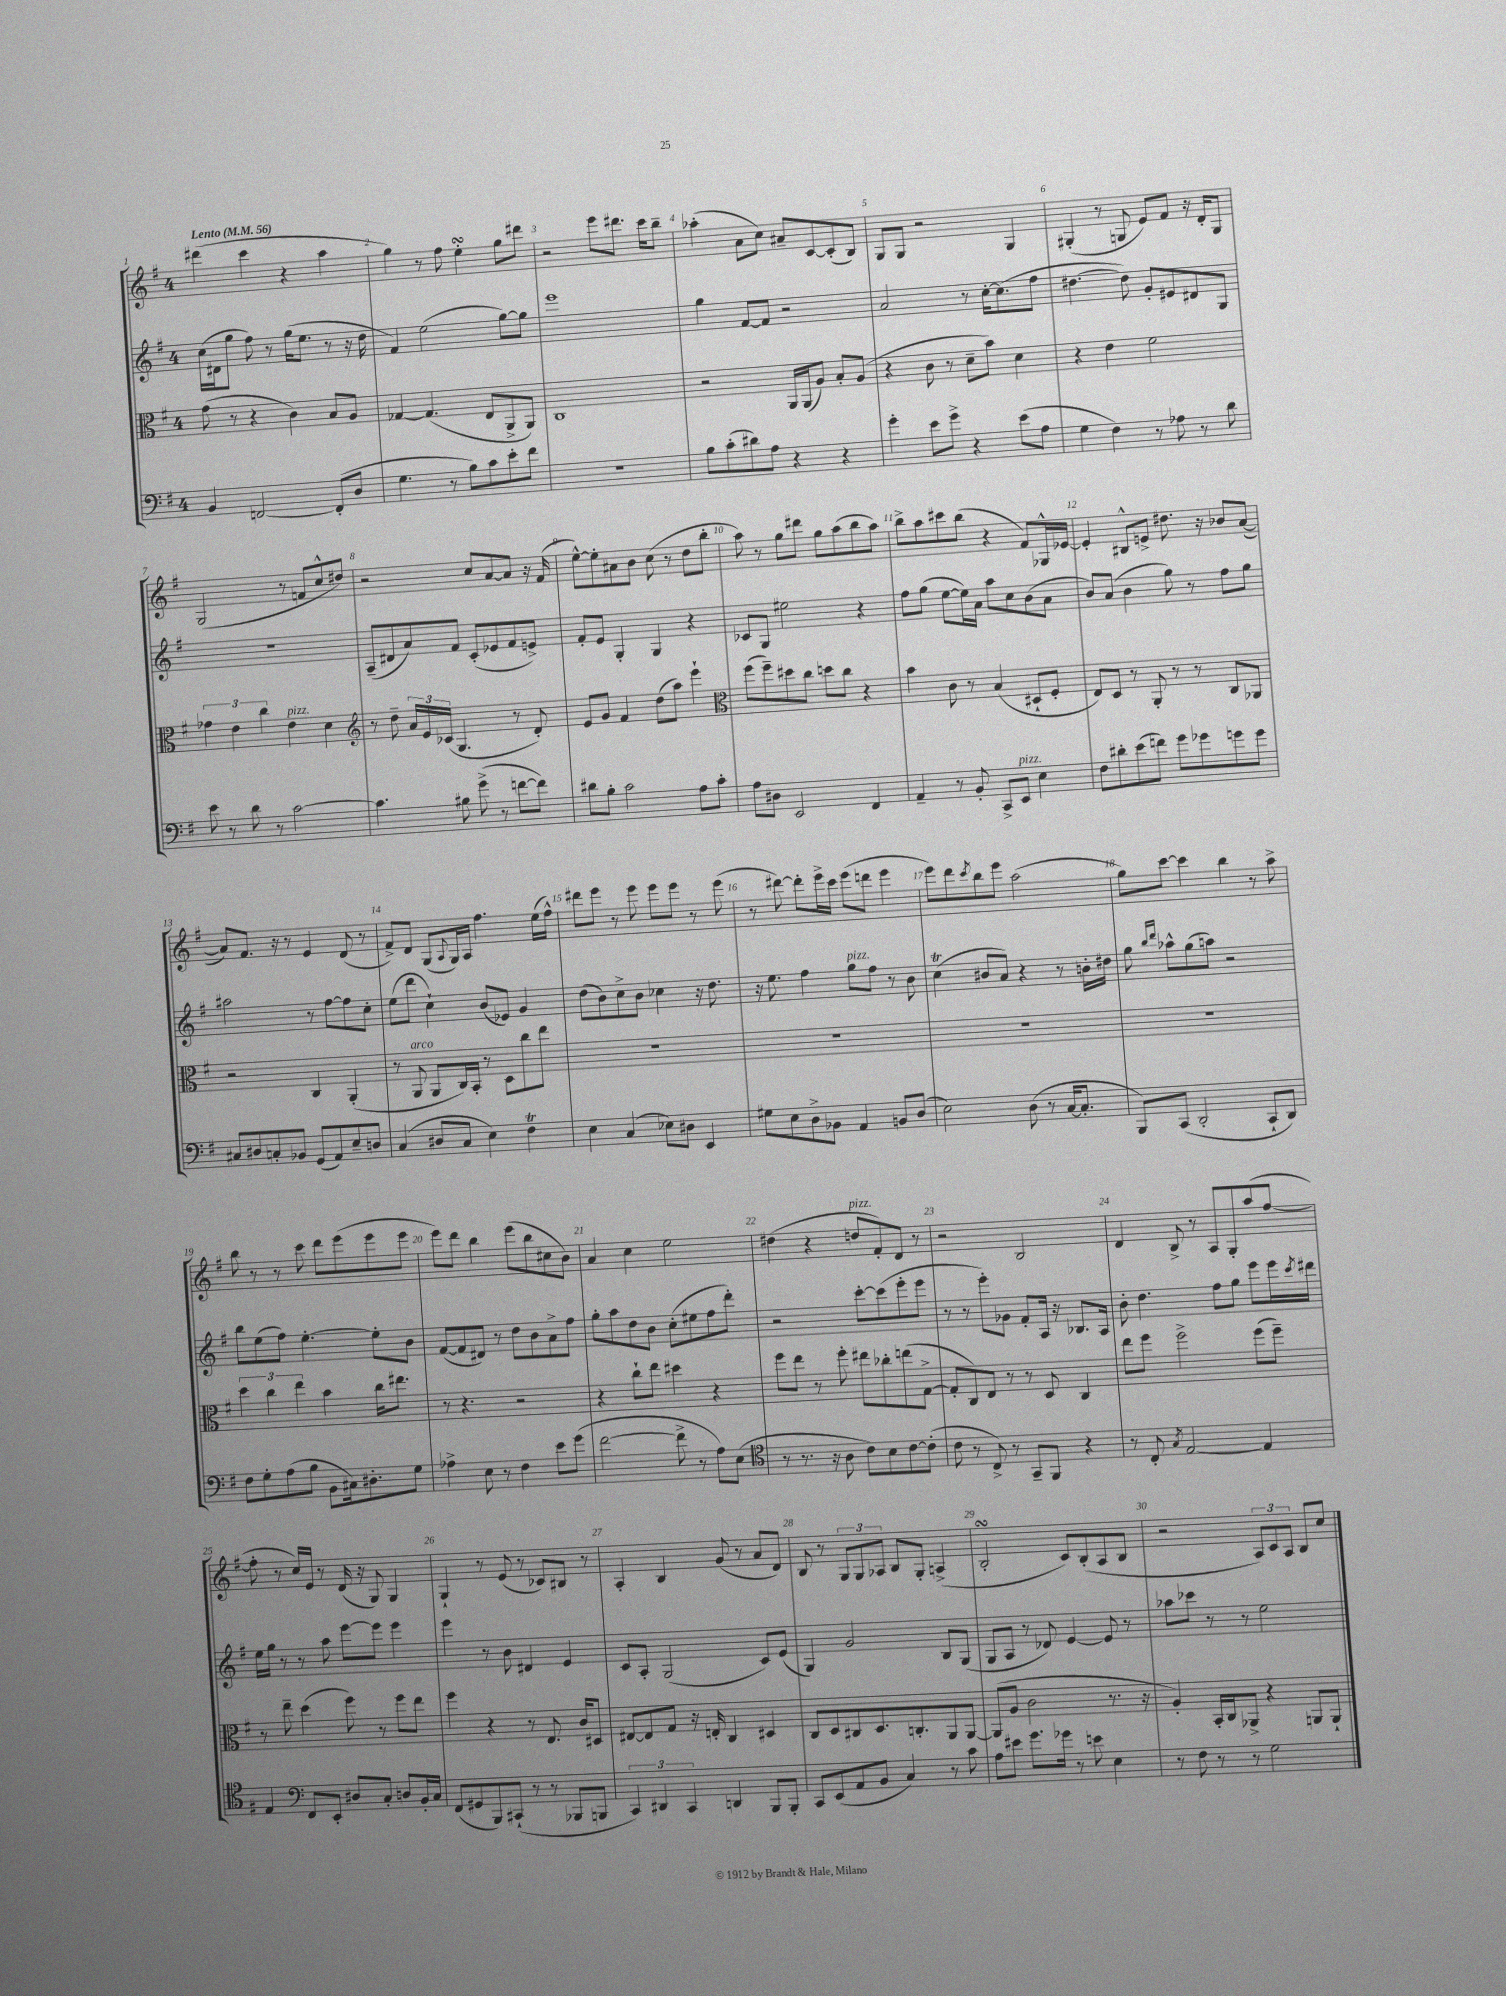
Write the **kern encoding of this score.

**kern	**kern	**kern	**kern
*part4	*part3	*part2	*part1
*staff4	*staff3	*staff2	*staff1
*clefF4	*clefC3	*clefG2	*clefG2
*k[f#]	*k[f#]	*k[f#]	*k[f#]
*M4/4	*M4/4	*M4/4	*M4/4
*MM56	*MM56	*MM56	*MM56
=1	=1	=1	=1
!	!	!	!LO:TX:a:B:t=Lento
4BB/	(8g\	(16cc\LL	(4ddd#X\
.	.	16d#X\J	.
.	8r	8gg\J	.
[2FFn/	4r	8ff#\)	4ccc\
.	.	8r	.
.	4c\)	(16gg\KL	4r
.	.	8.ee\J	.
(8FF'/L]	8B/L	8r	4aa\
8D/J	8A/J	16r	.
.	.	16dd\	.
=2	=2	=2	=2
4.G\	[4G-X/	4f#/)	4gg\)
.	(4.G-/]	(2ee\	8r
8r	.	.	8ff#\
8B\L)	.	.	4eesSSS'\
8c\	8E/L	.	.
8e'\	8AA^/	[8gg\L)	8gg\L
8f#\J	8AA/J)	8gg\J]	8ddd#X\J
=3	=3	=3	=3
1r	1C	1eee	2r
.	.	.	8eee\L
.	.	.	8.ddd#X\J
.	.	.	16ccc\KL
.	.	.	8bb~\J
=4	=4	=4	=4
8B\L	2r	4gg\	(4aa-X'\
(8c'\	.	.	.
8d#X\)	.	[8f#/L	8a\L
8A\J	.	8f#/J]	8cc\J)
4r	16AA/LL	2r	8a#X~/L
.	(16AA/J	.	.
.	8A/J)	.	[8c/
4r	8B'/L	.	(8c'/]
.	(8A/J	.	8B/J)
=5	=5	=5	=5
4g'\	4r	2a/	8G/L
.	.	.	8G/J
8e\L	8c\	.	2r
8g^\J	8r	.	.
4r	8d~\L	8r	.
.	8b\J)	[16cc'\KL	.
.	.	(8.cc\]	.
(8e\L	4d\	.	4G/
8A\J	.	8ff#\J	.
=6	=6	=6	=6
4G\	4r	[4.dd#X\	(4G#X'/
4F#\)	4e\	.	8r
.	.	8dd#\])	8Gn/
8r	2f#\	8g'/L	8e/L)
8A-X\	.	8e#X/	8f#/J
8r	.	8d#X/	16r
.	.	.	16d'/KL
8d\	.	8G/J	8G/J
!!LO:LB:g=z
=7	=7	=7	=7
8e\	6g-X\	1r	(2G/
8r	.	.	.
.	6e\	.	.
8d\	.	.	.
.	6cc\	.	.
8r	.	.	.
!	!LO:TX:a:i:t=pizz.	!	!
[2c\	4e\	.	8r
.	.	.	8fn/L
.	4d\	.	8cc^^/
.	.	.	8dd#X/J)
=8	=8	=8	=8
*	*clefG2	*	*
4.c\]	8r	(8A~/L	2r
.	8dd~\	8d#X/	.
.	24a/LL	8a/)	.
.	24e/	.	.
.	(24c-X/JJ	.	.
8B#X\	4.G/	8f#/J	.
(8g^\	.	(8c'/L	8cc/L
8r	.	8e-X/	[8a/
[8fn\L	8r	8f#/	8a/J]
8f\J])	8d'/)	8en^/J)	16r
.	.	.	(16f#/
=9	=9	=9	=9
8d#X\L	8e/L	8f#'/L	[8ee^^\L)
8B'\J	8g/J	8e/J	8ee'\]
2c\	4f#/	4G'/	8a#X\
.	.	.	8b\J
.	(8dd\L	4G/	(8cc\
.	8aa\J)	.	8r
8A\L	4eee`\	4r	8dd\L
8c'\J	.	.	8bb'\J
=10	=10	=10	=10
*	*clefC3	*	*
8A\L	(8ff#\L	8c-X/L	8aa\)
8D#X\J	8ff#~\)	8G/J	8r
2EE/	8dd#X\	2ee#X\	8gg\L
.	8cc\J	.	8ddd#X\J
.	8ddn\L	.	8gg\L
.	8cc\J	.	(8aa\
4FF#/	4r	4r	8bb\
.	.	.	8aa\J)
=11	=11	=11	=11
4AA~/	4b\	8ff#\L	8bb^\L
.	.	(8gg\J	8aa\
8r	8c\	[8ee\L	8ccc#X\
8BB'/	8r	16ee\L])	(8bb\J
.	.	16a\JJ	.
8CC^/L	(4B/	8aa\L	4r
!LO:TX:a:i:t=pizz.	!	!	!
8EE/J	.	8cc\	.
4E\	8D#X`/L	(8b\	8f#/L)
.	8F#'/J	8a\J	16G-X^^/L
.	.	.	[16e-X/JJ
=12	=12	=12	=12
8F#\L	8E/L)	8b/L)	4e-'/]
8d#X'\	8D/J	(8a/J	.
(8e\	8r	4b\	8B#X^^/L
8fn\J)	8AA'/	.	8en^/J
8g\L	8r	8gg\)	8.dd#X\
8g-X\	8r	8r	.
.	.	.	16r
8gn\	8C/L	8ff#\L	8b-X/L
8g\J	8AA-X/J	8gg\J	([8a/J
!!LO:LB:g=z
=13	=13	=13	=13
8C#X/L	2r	2aa#X\	8a/L])
8D#X/	.	.	8.f#/J
8Cn'/	.	.	.
.	.	.	16r
8BB-X/J	.	.	8r
(8GG/L	4C/	8r	4e/
8AA/)	.	[8ff#\L	.
8E~/	(4AA'/	8ff#\]	(8d/
8Dn/J	.	8cc'\J	8r
=14	=14	=14	=14
(4C/	8r	(8ee\L	8f#^/L)
!	!LO:TX:a:i:t=arco	!	!
.	8AA/	8ddd\J	8d/J
8D#X/L	8AA/L	4cc`\)	(8G/L
.	.	.	8qqA/
8C/J	16C/L)	.	16G/L)
.	16BB'/JJ	.	16A/JJ
4E\)	8r	(8b/L	4.ff#\
.	8D\L	8e-X/J)	.
4F#t\	8cc\	4g/	.
.	8ee\J	.	(16ee\LL
.	.	.	16ff#^^\JJ)
=15	=15	=15	=15
4E\	1r	(8dd\L	8ddd#X\L
.	.	8b\)	8eee\J
(4C/	.	8cc^\	8r
.	.	8b\J	8eee\
8E-X\L)	.	4cc-X\	8eee\L
8D#X\J	.	.	8eee\J
4EE/	.	16r	8r
.	.	8.dd\	.
.	.	.	(8eee\
=16	=16	=16	=16
8G#X\L	1r	16r	8r
.	.	8.ee\	.
8E\	.	.	[8ddd#X\)
8D^\	.	4ff#\	8ddd#'\L]
8BB-X\J	.	.	16eee^\L
.	.	.	16ccc\JJ
!	!	!LO:TX:a:i:t=pizz.	!
4AA/	.	8gg\L	(8eee\L
.	.	8ff#\J	8dddn\J
8BBn/L	.	8r	4eee\
(8D/J	.	8b\	.
=17	=17	=17	=17
2E\)	1r	(4ccT\	8eee\L)
.	.	.	8ddd\
.	.	.	8qccc/
.	.	8b#X/L	8bb\
.	.	8a/J)	8eee\J
(8D\	.	4r	(2aa\
8r	.	.	.
[16C/KL	.	8r	.
8.C'/J]	.	.	.
.	.	16bn'\LL	.
.	.	16dd#X\JJ	.
=18	=18	=18	=18
8BBB/L)	1r	8gg\	8gg\L)
.	.	16qqbb/LL	.
.	.	16qqddd/JJ	.
(8CC/J	.	8aa-X^^\L	[8ccc\J
2DD'/	.	(8gg\	4ccc\]
.	.	8aan\J)	.
.	.	2r	4bb\
8CC`/L	.	.	8r
8DD/J)	.	.	8aa^\
!!LO:LB:g=z
=19	=19	=19	=19
8F#\L	6dd\	8bb\L	8bb\
8G'\	.	(8ee\	8r
.	6cc\	.	.
(8A\	.	8ff#\J)	8r
.	6ee\	.	.
8B\J	.	[4.ee'\	8ccc\
8BB\L	4b\	.	8ddd\L
16C#X\k)	.	.	(8eee\
8.D#X'\	.	.	.
.	16cc\KL	8ee'\L]	8eee\
.	8.ee#X\J	.	.
8G\J	.	8b\J	8eee\J
=20	=20	=20	=20
4A-X^\	8r	([8f#/L	8eee\L)
.	4.r	8f#/]	8ddd\J
8E\	.	8d#X/J)	4bb\
8r	.	8r	.
4F#\	2r	8dd\L	(8eee\L
.	.	8b\	8bb\
8e\L	.	8a^\	8cc#X\
(8g\J	.	8ff#\J	8b\J)
=21	=21	=21	=21
[2f#\	4r	8gg'\L	4a/
.	.	8aa\	.
.	8cc`\L	8dd\	4cc\
.	8ee\J	8b\J	.
8f#^\]	4dd#X\	(8cc'\L	2ee\
8r	.	8ee#X\	.
8A\L)	4r	8ff#\	.
(8E\J	.	8ddd'\J)	.
=22	=22	=22	=22
*clefC4	*	*	*
8r	8ff#\L	2r	(4dd#X\
8.r	8ee\J	.	.
.	8r	.	4r
16r	.	.	.
8A\	8ff#'\	.	.
!	!	!	!LO:TX:a:i:t=pizz.
8c\L)	8ee#X\L	[8ccc'\L	8ddn/L
8B\	8cc-X'\	(8ccc\]	8f#'/)
[8c\	(8een\	8eee'\	8d/J
(8c'\J]	[8G^\J	8eee\J	8r
=23	=23	=23	=23
8c\	8G'/L]	8r	2r
8r	8C/)	8r	.
8C^/)	8E/J	8eee'\L)	.
8r	8r	8g-X\J	.
8GG~/L	8r	8f#'/L	2B/
8FF#/J	8D/	16A/Jk	.
.	.	16r	.
4r	4C/	8.B-X/L	.
.	.	16A/Jk	.
=24	=24	=24	=24
8r	8ee\L	8b'\	4d/
8C'/	8ff#\J	4.dd\	.
8qG/	.	.	.
[2E/	2ff#^\	.	8B^/
.	.	.	8r
.	.	8ff#\L	8A/L
.	.	8gg\J	8G'/
4E/]	(8ff#\L	8eee\L	(8aa/
.	8ff#~\J)	16eee\L	[8ff#/J
.	.	8qccc/	.
.	.	16ddd#X\JJ	.
!!LO:LB:g=z
=25	=25	=25	=25
4E/	8r	16ee\LL	8ff#'\]
.	.	16gg\JJ	.
.	8ee~\	8r	8r
*clefF4	*	*	*
8FF#/L	(4dd\	8r	16cc/LL)
.	.	.	16e/JJ
8EE'/J	.	8aa\	8r
8D#X/L	8ff#\)	[8eee\L	(16d/
.	.	.	16r
8C'/J	8r	8eee\J]	8G/)
8Dn/L	8ff#\L	4eee\	4G/
16BB'/L	8ee\J	.	.
16C/JJ	.	.	.
=26	=26	=26	=26
(8FF#/L	4ff#\	4eee\	4G`/
8GG#X/	.	.	.
8BBB/)	4r	8r	8r
(8CC#X`/J	.	8b\	(8e/
8r	8r	4d#X/	8r
8r	8.E/	.	8c-X/L)
8BBB-X/L	.	4e/	8B#X/J
.	16c/KL	.	.
8BBBn/J	8D#X/J	.	8r
=27	=27	=27	=27
6CC/)	[8E#X/L	8c/L	4A'/
.	8E#/]	8A'/J	.
6DD#X/	.	.	.
.	8G/J	(2G/	4B/
6CC/	.	.	.
.	16r	.	.
.	16En'/	.	.
4DDn/	4C/	.	(8g/
.	.	.	8r
8BBB/L	4D#X/	8c/L)	8a/L
8BBB'/J	.	(8e/J	8d/J)
=28	=28	=28	=28
8CC/L	8C/L	4G/)	8B/
(8EE/	8D/	.	8r
8AA/	8C#X/	2g/	12G/L
.	.	.	12G/
8BB/J	8.D/	.	.
.	.	.	12A-X/J
4C/)	.	.	8B/L
.	8.Cn'/	.	.
.	.	.	8G'/J
8r	8AA/	8B/L	(4An^/
8c\	[8AA/J	(8G/J	.
=29	=29	=29	=29
8A\L	(8AA/L]	8G/L	2BsSsS'/
8e#X\J	8A/J	8A/J	.
8.g\L	2c\	8r	.
.	.	8d-X/)	.
16g-X\Jk	.	.	.
8r	.	[4e/	8c/L)
8en\	.	.	(8B'/
4E\	8.r	8e/]	8A/
.	.	8r	8B/J
.	16r	.	.
=30	=30	=30	=30
8r	4A'/)	8aa-X\L	2r
8F#\	.	8ccc-X\J	.
8r	16BB'/LL	8r	.
.	16C/J	.	.
8r	8AA-X^/J	8r	.
2G\	4r	2ee\	12A/L)
.	.	.	12c/
.	.	.	12A/J
.	8AAn/L	.	8B/L
.	8AA`/J	.	8cc/J
==	==	==	==
*-	*-	*-	*-
